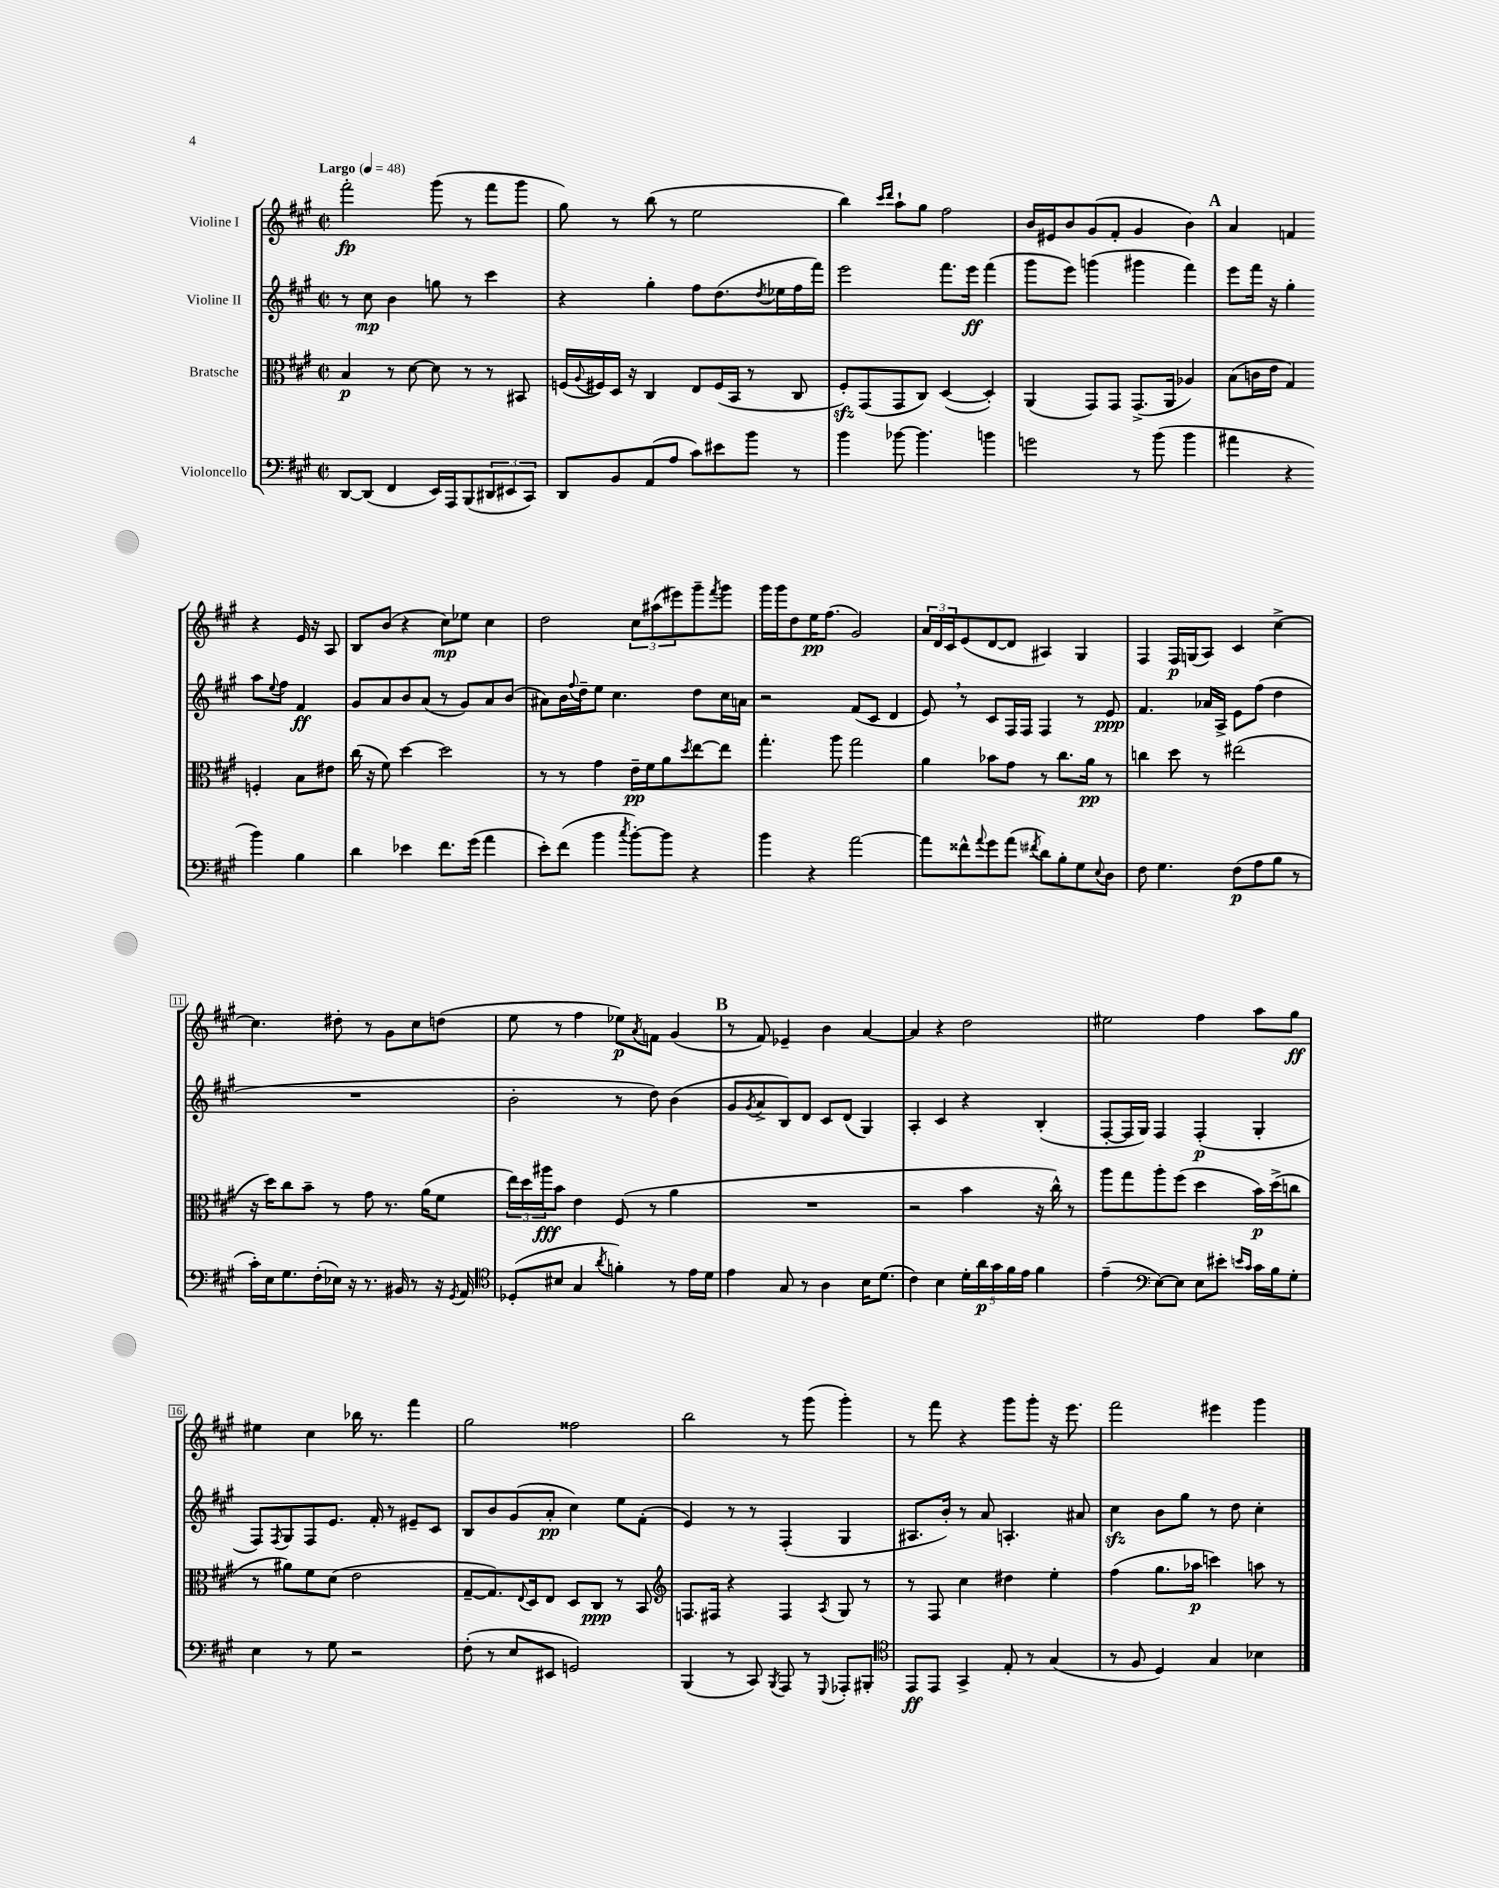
<<
\new StaffGroup <<
\new Staff = "s0" \with { instrumentName = "Violine I" } {
    \clef treble \key a \major \defaultTimeSignature \time 2/2 \tempo "Largo" 4 = 48
    fis'''2-.\fp gis'''8( r8 fis'''8 gis'''8 |
    gis''8) r8 b''8( r8 e''2 |
    b''4) \grace { cis'''16 d'''16 } a''8-! gis''8 fis''2 |
    b'16 eis'16 b'8 gis'8( fis'8-. gis'4 b'4) |
    \mark \markup { \bold "A" } a'4 f'4 r4 e'16 r16 a8 |
    b8 b'8( r4 cis''8\mp) ees''8 cis''4 |
    d''2 \tuplet 3/2 { cis''8 ais''8( eis'''8) } gis'''8-- \acciaccatura { fis'''8 } gis'''8 |
    gis'''16 gis'''16 d''8 e''16\pp fis''8.( gis'2) |
    \tuplet 3/2 { a'16 d'16 cis'16 } e'8( d'8~ d'8 ais4) gis4 |
    fis4 fis16\p g16( a8) cis'4 cis''4~-> |
    cis''4. dis''8-. r8 gis'8 cis''8 d''8( |
    e''8 r8 fis''4 ees''8\p) \acciaccatura { a'8 } f'8 gis'4( |
    \mark \markup { \bold "B" } r8 fis'8) ees'4-- b'4 a'4~ |
    a'4 r4 d''2 |
    eis''2 fis''4 a''8 gis''8\ff |
    eis''4 cis''4 bes''16 r8. fis'''4 |
    gis''2 fisis''2 |
    b''2 r8 gis'''8( gis'''4-.) |
    r8 fis'''8 r4 gis'''8 gis'''8-. r16 e'''8. |
    fis'''2 eis'''4 gis'''4 \bar "|." |
}
\new Staff = "s1" \with { instrumentName = "Violine II" } {
    \clef treble \key a \major \defaultTimeSignature \time 2/2
    r8 cis''8\mp b'4 g''8 r8 cis'''4 |
    r4 gis''4-. fis''8 d''8.( \acciaccatura { d''8 } ees''16 fis''16 fis'''16) |
    e'''2 fis'''8. e'''16\ff fis'''4( |
    gis'''8 e'''8) g'''4( gis'''4 fis'''4) |
    \mark \markup { \bold "A" } e'''8 fis'''16 r16 gis''4-. a''8 \appoggiatura { e''8 } fis''8 fis'4\ff |
    gis'8 a'8 b'8 a'8( r8 gis'8) a'8 b'8( |
    ais'8) b'16 \appoggiatura { fis''8 } d''16-- e''8 cis''4. d''8 cis''16 a'16 |
    r2 fis'8( cis'8 d'4 |
    e'8) \breathe r8 cis'8 fis16 fis16 fis4 r8 e'8\ppp |
    fis'4. aes'16 a16-> e'8 fis''8( d''4 |
    R1 |
    b'2-. r8 d''8) b'4( |
    \mark \markup { \bold "B" } gis'8 \acciaccatura { gis'8 } a'8-> b8) d'8 cis'8 d'8( gis4) |
    a4-. cis'4 r4 b4-.( |
    fis8~-. fis16 gis16) fis4 fis4-.\p( gis4-. |
    fis8) \acciaccatura { fis8 } gis8 fis8 e'8. fis'16-. r8 eis'8-- cis'8 |
    b8 b'8 gis'8( a'8-.\pp cis''4) e''8 fis'8-.( |
    e'4) r8 r8 fis4-.( gis4 |
    ais8. b'16-.) r8 a'8 a4.-. ais'8 |
    cis''4\sfz b'8 gis''8 r8 d''8 cis''4-. \bar "|." |
}
\new Staff = "s2" \with { instrumentName = "Bratsche" } {
    \clef alto \key a \major \defaultTimeSignature \time 2/2
    b4\p r8 d'8~ d'8 r8 r8 bis,8 |
    f16( \appoggiatura { a8 } fis16) d16 r16 cis4 e8 fis16( b,16 r8 cis8 |
    fis8-.\sfz) gis,8( gis,8 cis8) d4~( d4-.) |
    a,4( gis,8) gis,8 gis,8.->( a,16 aes4) |
    \mark \markup { \bold "A" } b8( c'16 e'16 gis4) f4-. b8 eis'8 |
    cis''16( r16 fis'8) d''4~ d''2 |
    r8 r8 gis'4 e'16--\pp fis'16 a'8 \acciaccatura { d''8 } e''8~ e''8 |
    gis''4.-. a''8 gis''2 |
    a'4 bes'8 gis'8 r8 cis''8. a'16\pp r8 |
    c''4 d''8 r8 eis''2( |
    r16 d''16) cis''8 b'8-- r8 gis'8 r8. a'16( fis'8 |
    \tuplet 3/2 { e''16) d''16 ais''16\fff } b'8 e'4 fis8( r8 a'4 |
    \mark \markup { \bold "B" } R1 |
    r2 b'4 r16 cis''16-^) r8 |
    a''8 gis''8 a''8-. fis''8( d''4 b'16\p) d''16->( c''8 |
    r8 ais'8) fis'8 d'8( e'2 |
    gis8~-- gis8.) \appoggiatura { e8 } d16 e8 d8 cis8\ppp r8 b,8 |
    \clef treble f8. fis16 r4 fis4 \acciaccatura { a8 } gis8 r8 |
    r8 fis8 cis''4 dis''4 e''4-. |
    fis''4( gis''8. aes''16\p c'''4) a''8 r8 \bar "|." |
}
\new Staff = "s3" \with { instrumentName = "Violoncello" } {
    \clef bass \key a \major \defaultTimeSignature \time 2/2
    d,8~ d,8( fis,4 e,16) a,,16 b,,8( \tuplet 3/2 { dis,8 eis,8 cis,8) } |
    d,8 b,8 a,8( a8 cis'8) eis'8 b'8 r8 |
    b'4 bes'8~ bes'4. b'4 |
    g'2 r8 b'8( b'4 |
    \mark \markup { \bold "A" } ais'4 r4 b'4) b4 |
    d'4 ees'4 fis'8. gis'16( a'4 |
    e'8-.) fis'8( b'4 \acciaccatura { cis''8 } b'8~-.) b'8 r4 |
    b'4 r4 a'2~ |
    a'8 fisis'8-^ \appoggiatura { a'8 } gis'8 a'8( \acciaccatura { fis'8 } d'8) b8-. gis8 \appoggiatura { e8 } d8 |
    fis8 gis4. fis8\p( a8 b8 r8 |
    cis'16-.) e16 gis8. fis16-.( ees16) r16 r8. bis,16 r8 r16 \acciaccatura { gis,8 } a,16 |
    \clef tenor des8-.( bis8 gis4 \acciaccatura { a'8 } f'4-.) r8 e'16 d'16 |
    \mark \markup { \bold "B" } e'4 gis8 r8 a4 b16 d'8.( |
    cis'4) b4 \tuplet 5/4 { d'16-. a'16\p gis'16 fis'16 e'16 } fis'4 |
    e'4--( \clef bass e8~) e8 e8 eis'8-. \grace { e'16 cis'16 } cis'16 b16 gis8-. |
    e4 r8 gis8 r2 |
    fis8-.( r8 e8 eis,8 g,2) |
    b,,4( r8 cis,8) \acciaccatura { b,,8 } a,,8 r8 \appoggiatura { gis,,8 } aes,,8-. bis,,8-. |
    \clef tenor e,8\ff e,8 gis,4-> e8-. r8 gis4( |
    r8 fis8 d4) gis4 bes4 \bar "|." |
}
>>
>>
\layout { \context { \Score \override BarNumber.stencil = #(make-stencil-boxer 0.1 0.3 ly:text-interface::print) } }
